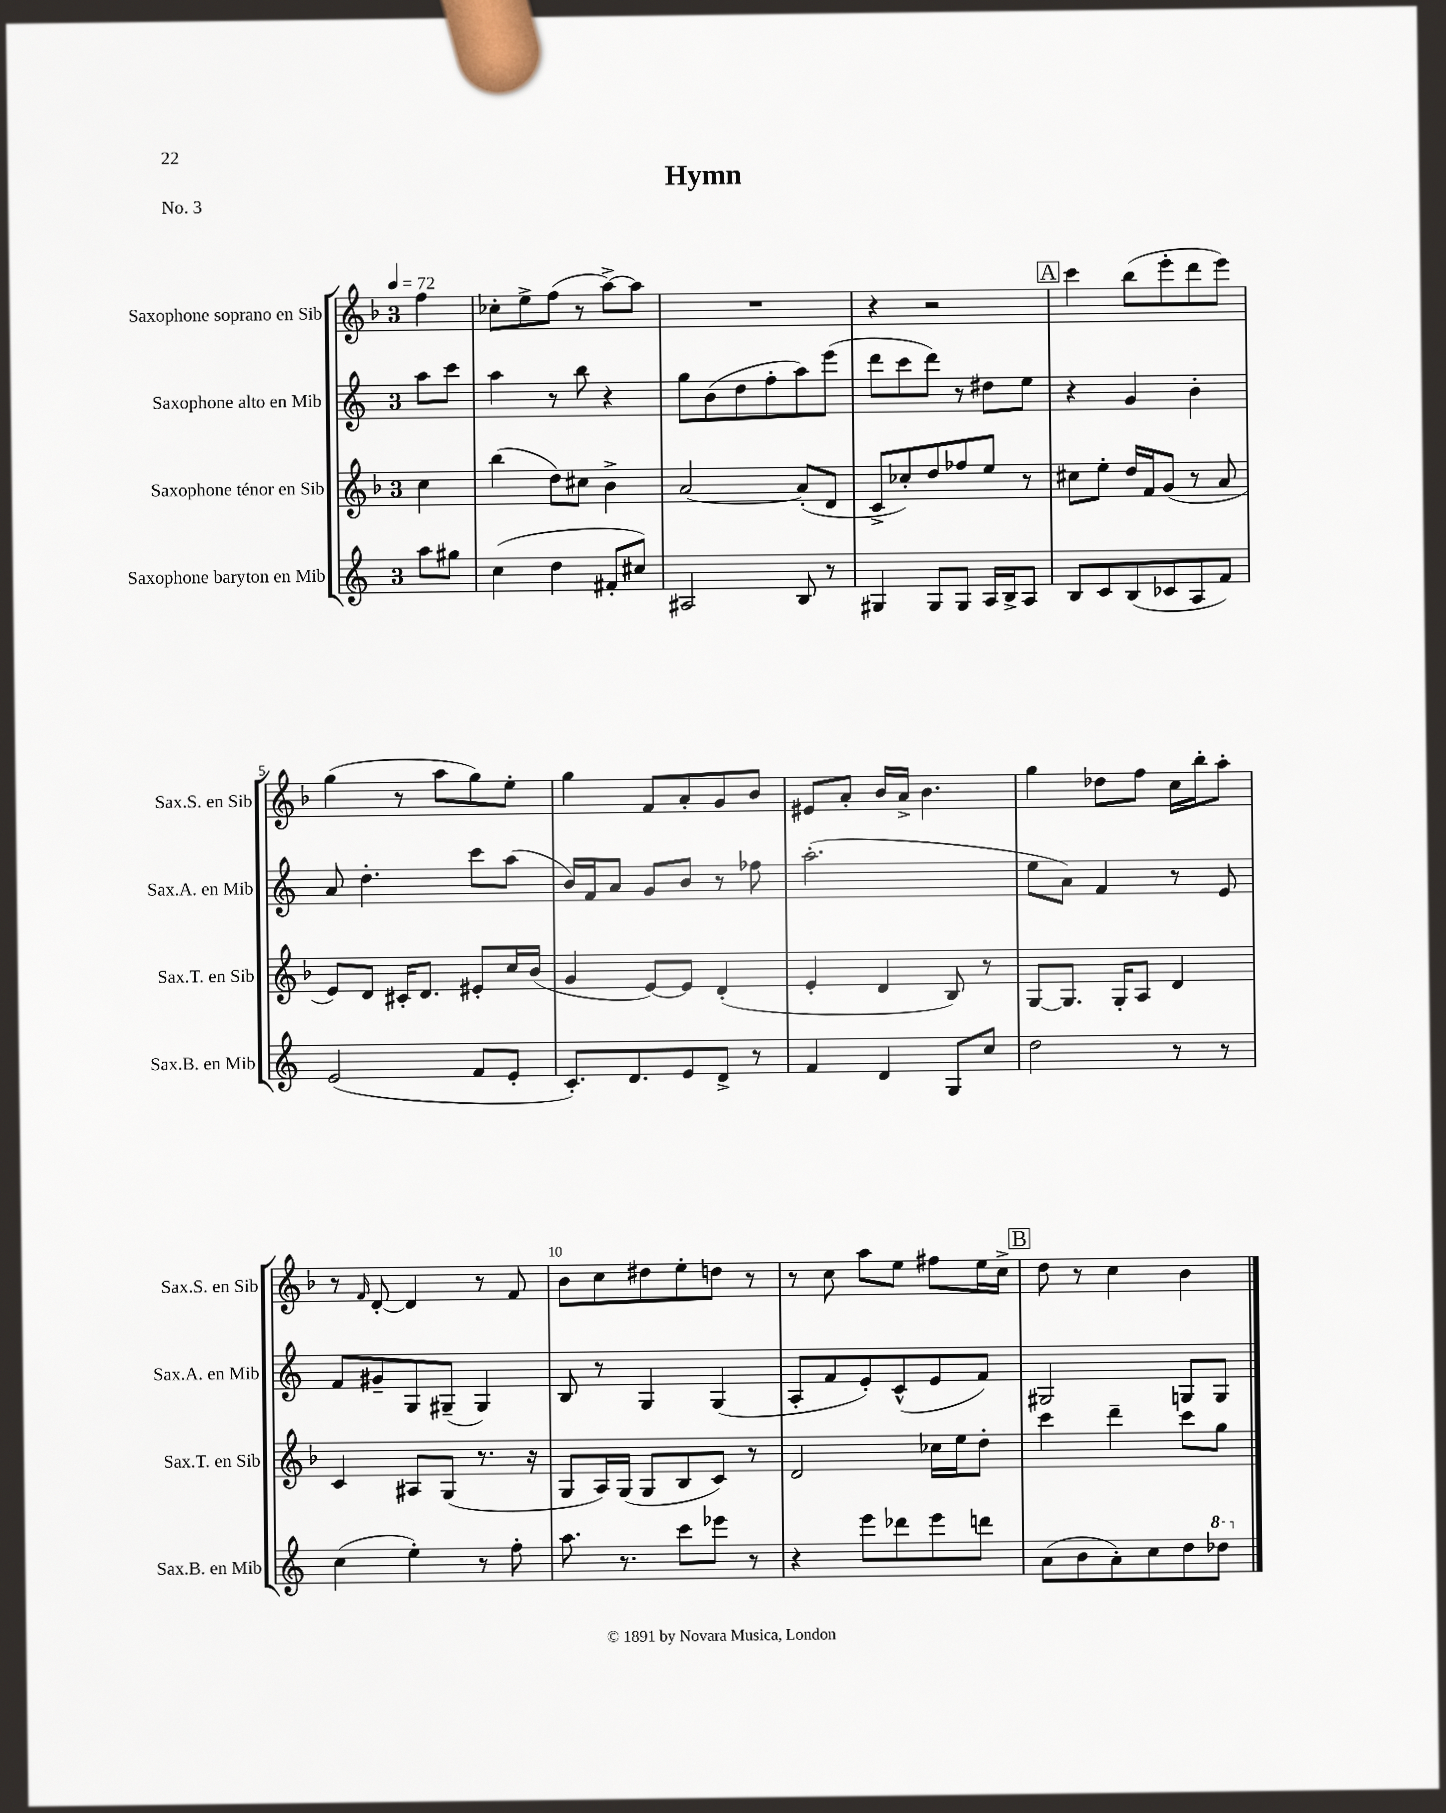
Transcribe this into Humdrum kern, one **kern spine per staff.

**kern	**kern	**kern	**kern
*staff4	*staff3	*staff2	*staff1
*clefG2	*clefG2	*clefG2	*clefG2
*k[]	*k[b-]	*k[]	*k[b-]
*M3/4	*M3/4	*M3/4	*M3/4
*MM72	*MM72	*MM72	*MM72
8aa\L	4cc\	8aa\L	4ff\
8gg#\J	.	8ccc\J	.
=	=	=	=
(4cc\	(4bb-\	4aa\	8cc-'\L
.	.	.	8ee^\
4dd\	8dd\L)	8r	(8ff\J
.	8cc#\J	8bb\	8r
8f#'/L	4b-^\	4r	[8aa^\L)
8cc#/J)	.	.	8aa\]J
=	=	=	=
2A#/	[2a/	8gg\L	2.r
.	.	(8b\	.
.	.	8dd\	.
.	.	8ff'\	.
8B/	(8a'/]L	8aa\)	.
8r	8d/J	(8eee\J	.
=	=	=	=
4G#/	8c^/L	8ddd\L	4r
.	8cc-'/)	8ccc\	.
8G#/L	8dd/	8ddd\J)	2r
8G#/J	8ff-/	8r	.
16A/LL	8ee/J	8dd#\L	.
16B^/J	.	.	.
8A/J	8r	8ee\J	.
=	=	=	=
8B/L	8cc#\L	4r	4ccc\
8c/	8ee'\J	.	.
(8B/	16dd/LL	4g/	(8bb-\L
.	16f/J	.	.
8c-/	(8g/J	.	8eee'\
8A/	8r	4b'\	8ddd\
8f/J)	8a/	.	8eee\J)
=	=	=	=
(2e/	8e/L)	8a/	(4gg\
.	8d/J	4.dd'\	.
.	16c#'/LK	.	8r
.	8.d/J	.	.
.	.	.	8aa\L
8f/L	8e#'/L	8ccc\L	8gg\)
8e'/J	16cc/L	(8aa\J	8ee'\J
.	(16b-/JJ	.	.
=	=	=	=
8.c'/L)	4g/	16b/LL)	4gg\
.	.	16f/J	.
.	.	8a/J	.
8.d/	.	.	.
.	[8e/L)	8g/L	8f/L
8e/	8e/]J	8b/J	8a'/
8d^/J	(4d'/	8r	8g/
8r	.	8ff-\	8b-/J
=	=	=	=
4f/	4e'/	(2.aa'\	8e#/L
.	.	.	8a'/J
4d/	4d/	.	16b-/LL
.	.	.	16a^/JJ
.	.	.	4.b-\
8G/L	8B-/)	.	.
8cc/J	8r	.	.
=	=	=	=
2dd\	[8G/L	8ee\L	4gg\
.	8.G/]J	8a\J)	.
.	.	4f/	8dd-\L
.	16G'/LK	.	.
.	8A/J	.	8ff\J
8r	4d/	8r	16cc\LL
.	.	.	16bb-'\J
8r	.	8e/	8aa'\J
=	=	=	=
(4cc\	4c/	8f/L	8r
.	.	.	16qqf/
.	.	8g#~/	[8d'/
4ee'\)	8A#/L	8G/	4d/]
.	(8G/J	(8G#~/J	.
8r	8.r	4G#/)	8r
8ff'\	.	.	8f/
.	16r	.	.
=	=	=	=
8.aa\	8G/L	8B/	8b-\L
.	16A/L)	8r	8cc\
8.r	(16G/JJ	.	.
.	8G/L	4G/	8dd#\
8ccc\L	8B-/	.	8ee'\
8eee-\J	8c/J)	(4G/	8dd\J
8r	8r	.	8r
=	=	=	=
4r	2d/	8A'/L	8r
.	.	8f/	8cc\
8eee\L	.	8e'/)	8aa\L
8ddd-\	.	(8c^^/	8ee\J
8eee\	16cc-\LL	8e/	8ff#\L
.	16ee\J	.	.
8ddd\J	8dd'\J	8f/J)	16ee\L
.	.	.	16cc^\JJ
=	=	=	=
(8a\L	4ccc\	2G#/	8dd\
8b\	.	.	8r
8a'\)	4ddd~\	.	4cc\
8cc\	.	.	.
8dd\	8ccc\L	8G/L	4b-\
8ddd-\J	8gg\J	8G/J	.
==	==	==	==
*-	*-	*-	*-
